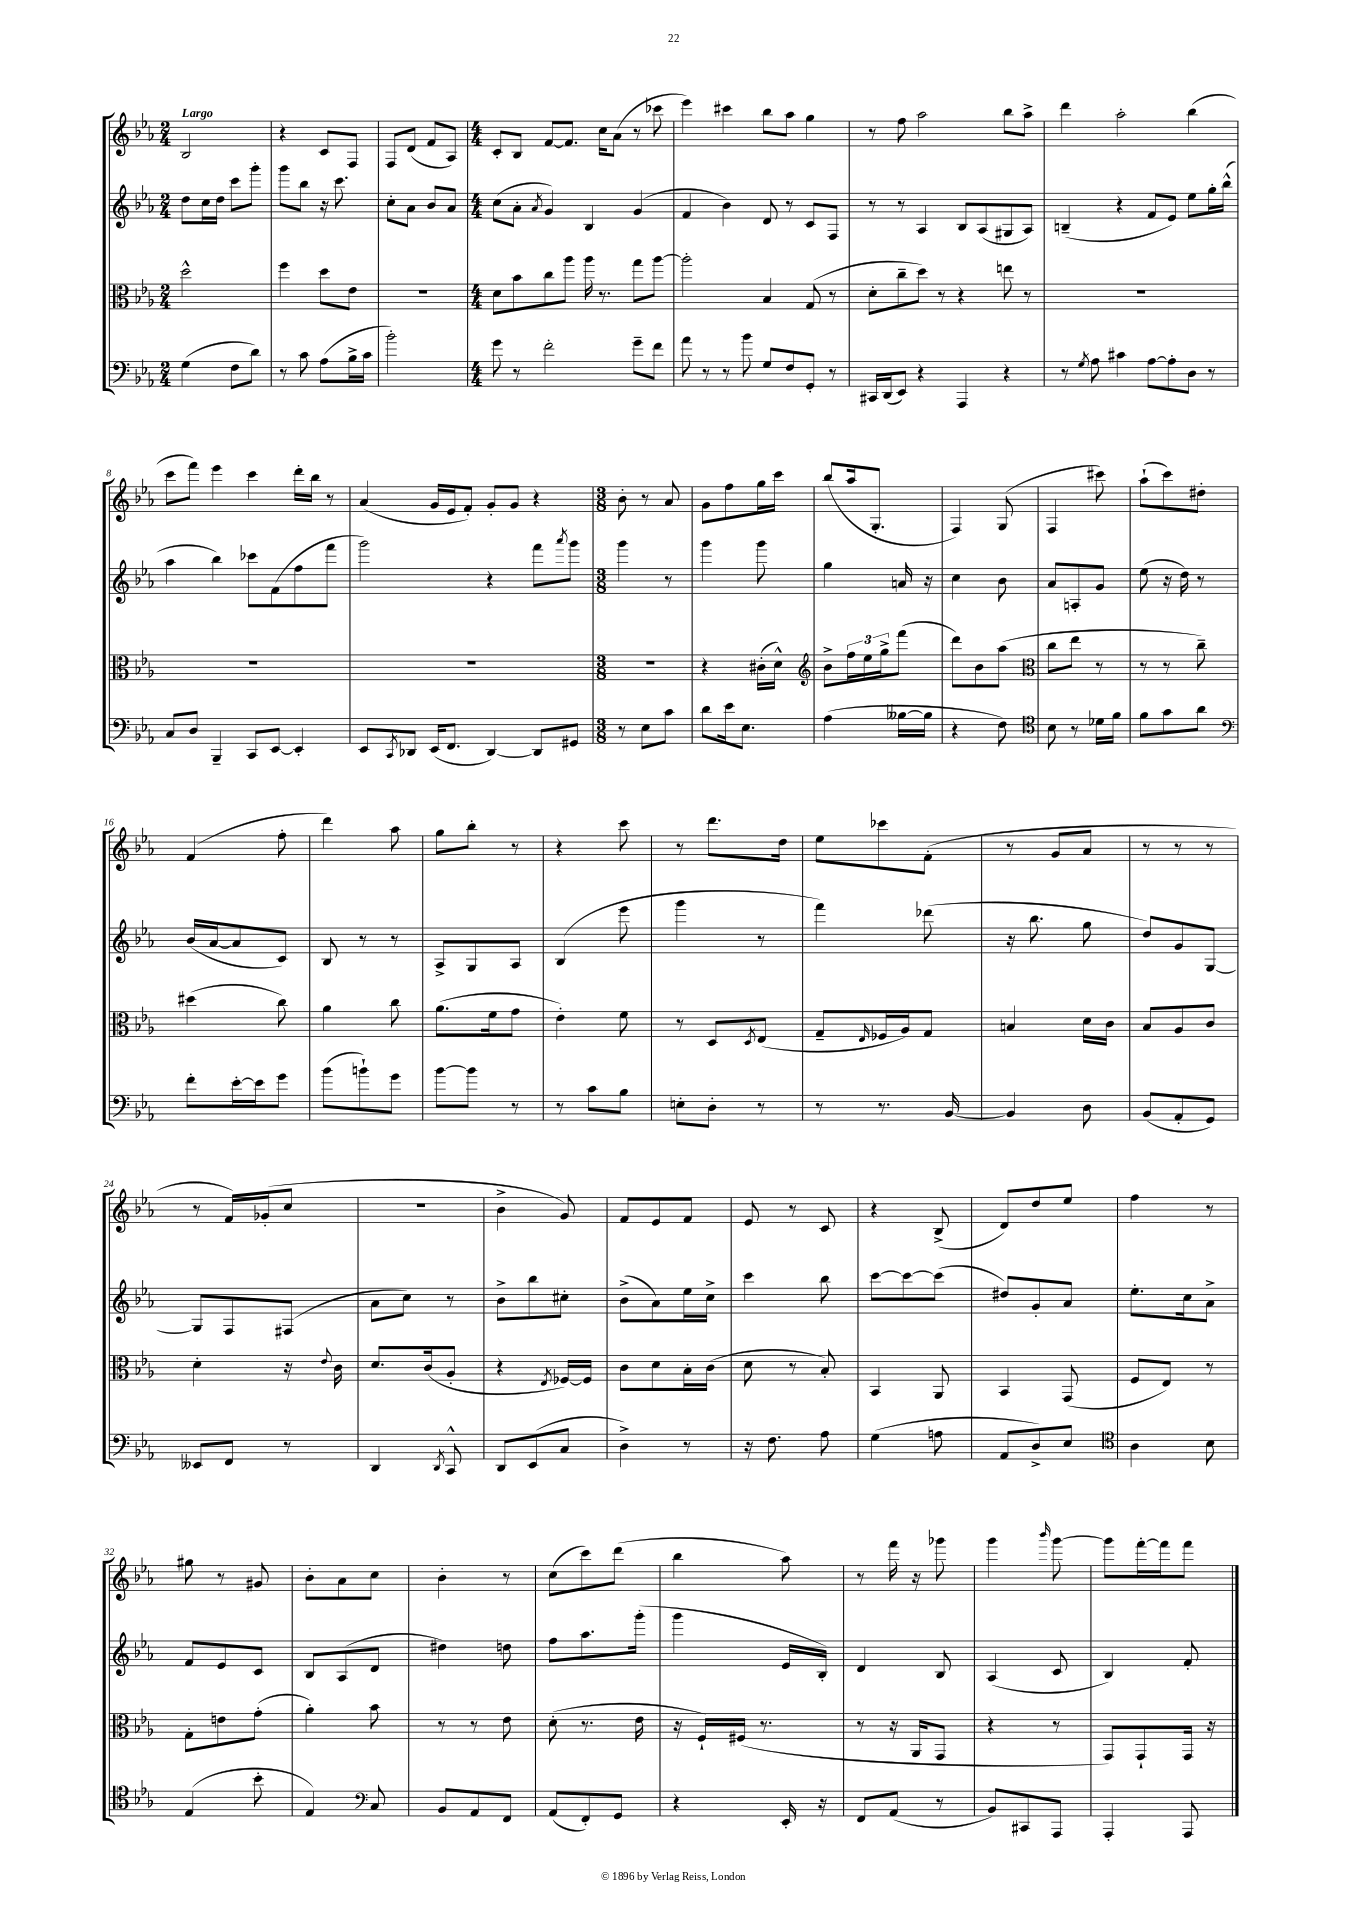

**kern	**kern	**kern	**kern
*staff4	*staff3	*staff2	*staff1
*clefF4	*clefC3	*clefG2	*clefG2
*k[b-e-a-]	*k[b-e-a-]	*k[b-e-a-]	*k[b-e-a-]
*M2/4	*M2/4	*M2/4	*M2/4
(4G\	2dd^^\	8dd\L	2B-/
.	.	16cc\L	.
.	.	16dd\JJ	.
8F\L	.	8ccc\L	.
8d\J)	.	8ggg'\J	.
=	=	=	=
8r	4ff\	8ggg\L	4r
8c\	.	8bb-\J	.
(8A-\L	8dd\L	16r	8c/L
.	.	8.ccc\	.
16B-^\L	8e-\J	.	8F/J
16c\JJ	.	.	.
=	=	=	=
2b-'\)	2r	8cc'\L	8F/L
.	.	8a-\J	(8d/J
.	.	8b-/L	8f/L
.	.	8a-/J	8A-/J)
=	=	=	=
*M4/4	*M4/4	*M4/4	*M4/4
8g\	8d\L	(8cc\L	8c'/L
8r	8b-\	8a-'\J	8B-/J
.	.	8qa-/	.
2f'\	8cc\	4g/)	[8f/L
.	8aa-\J	.	8.f/]J
.	16aa-\	4B-/	.
.	8.r	.	16cc\LK
.	.	.	(8a-\J
8g~\L	8gg\L	(4g/	8r
8f\J	[8aa-\J	.	8ccc-\
=	=	=	=
8a-\	2aa-'\]	4f/	4eee-\)
8r	.	.	.
8r	.	4b-\)	4ccc#\
8b-\	.	.	.
8G/L	4B-/	8d/	8bb-\L
8F/	.	8r	8aa-\J
8GG'/J	(8G/	8c/L	4gg\
8r	8r	8F/J	.
=	=	=	=
16CC#/LL	8d'\L	8r	8r
(16DD/J	.	.	.
8EE-/J)	8cc~\	8r	8ff\
4r	8dd\J)	4A-/	2aa-\
.	8r	.	.
4AAA-/	4r	8B-/L	.
.	.	(8A-/	.
4r	8ee\	8G#/	8bb-\L
.	8r	8A-/J)	8aa-^\J
=	=	=	=
8r	1r	(4B~/	4ddd\
8qG/	.	.	.
8A-\	.	.	.
4c#\	.	4r	2aa-'\
[8A-\L	.	8f/L	.
8A-'\]	.	8e-/J)	.
8D\J	.	8ee-\L	(4bb-\
8r	.	16gg'\L	.
.	.	(16bb-^^\JJ	.
=	=	=	=
8C/L	1r	4aa-\	8ccc\L
8D/J	.	.	8fff\J)
4BBB-~/	.	4bb-\)	4eee-\
8CC/L	.	8ccc-\L	4ccc\
[8EE-/J	.	(8f\	.
4EE-'/]	.	8ff\	16ddd'\LL
.	.	.	16bb-\JJ
.	.	8fff\J	8r
=	=	=	=
8EE-/L	1r	2ggg\)	(4a-/
8qCC/	.	.	.
8DD-/J	.	.	.
(16EE-/LK	.	.	16g/LL
8.FF/J	.	.	16e-/J
.	.	.	8f'/J)
[4DD-/)	.	4r	8g'/L
.	.	.	8g/J
8DD-/]L	.	8fff\L	4r
.	.	8qaaa-/	.
8GG#/J	.	8ggg\J	.
=	=	=	=
*M3/8	*M3/8	*M3/8	*M3/8
8r	4.r	4ggg\	8b-'\
8E-\L	.	.	8r
8c\J	.	8r	8a-/
=	=	=	=
8d\L	4r	4ggg\	8g\L
16e-\k	.	.	8ff\
8.E-\J	.	.	.
.	(16c#'\LL	8ggg\	16gg\L
.	16d^^\JJ)	.	16ccc\JJ
=	=	=	=
*	*clefG2	*	*
(4A-\	8b-^\L	4gg\	(8bb-/L
.	24ff\L	.	16aa-/k
.	24ee-\	.	.
.	.	.	8.G'/J
.	24gg^\J	.	.
[16B--\LL	(8fff\J	16a/	.
16B--\]JJ	.	16r	.
=	=	=	=
4r	8ddd\L)	4cc\	4F/)
.	8b-\	.	.
8F\)	(8aa-\J	8b-\	(8G/
=	=	=	=
*clefC4	*clefC3	*	*
8B-\	8cc\L	8a-/L	4F/
8r	8ee-\J	8A'/	.
16d-\LL	8r	8g/J	8ccc#\)
16f\JJ	.	.	.
=	=	=	=
8f\L	8r	(8ee-\	(8aa-`\L
8g\	8r	16r	8ccc\)
.	.	16dd\)	.
8a-\J	8cc~\)	8r	8dd#'\J
=	=	=	=
*clefF4	*	*	*
8f'\L	(4dd#\	(16b-/LL	(4f/
.	.	[16a-/J	.
[16e-'\L	.	8a-/]	.
16e-\]J	.	.	.
8g\J	8cc\)	8c/J)	8ff'\
=	=	=	=
(8b-\L	4a-\	8B-/	4ddd\)
8b`\)	.	8r	.
8g\J	8cc\	8r	8aa-\
=	=	=	=
[8b-\L	(8.a-\L	8A-^/L	8gg\L
8b-\]J	.	8G/	8bb-'\J
.	16f\k	.	.
8r	8g\J	8A-/J	8r
=	=	=	=
8r	4e-'\)	(4B-/	4r
8c\L	.	.	.
8B-\J	8f\	8eee-\	8ccc\
=	=	=	=
8E'\L	8r	4ggg\	8r
8D'\J	8D/L	.	8.ddd\L
.	8qD/	.	.
8r	(8E-/J	8r	.
.	.	.	16dd\Jk
=	=	=	=
8r	8G~/L	4fff\)	8ee-\L
.	16qqE-/	.	.
8.r	16F-/L	.	8ccc-\
.	16A-/J)	.	.
.	8G/J	(8ddd-\	(8f'\J
[16BB-/	.	.	.
=	=	=	=
4BB-/]	4B/	16r	8r
.	.	8.bb-\	.
.	.	.	8g/L
8D\	16d\LL	8gg\	8a-/J
.	16c\JJ	.	.
=	=	=	=
(8BB-/L	8B-/L	8dd/L)	8r
8AA-'/	8A-/	8g/	8r
8GG/J)	8c/J	[8G/J	8r
=	=	=	=
8EE--/L	4d'\	8G/]L	8r
8FF/J	.	8F/	16f/LL)
.	.	.	(16g-'/J
8r	16r	(8F#/J	8cc/J
.	8qqe-/	.	.
.	16c\	.	.
=	=	=	=
4DD/	8.d/L	8a-\L	4.r
.	.	8cc\J)	.
.	(16c/k	.	.
8qDD/	.	.	.
8CC^^/	8A-'/J	8r	.
=	=	=	=
8DD/L	4r	8b-^\L	4b-^\
(8EE-/	.	8bb-\	.
.	8qE-/	.	.
8C/J	[16F-/LL)	8cc#'\J	8g/)
.	16F-/]JJ	.	.
=	=	=	=
4D^\)	8c\L	(8b-^\L	8f/L
.	8d\	8a-\)	8e-/
8r	16B-'\L	16ee-\L	8f/J
.	(16c\JJ	16cc^\JJ	.
=	=	=	=
16r	8d\	4ccc\	8e-/
8.F\	.	.	.
.	8r	.	8r
8A-\	8B-'/)	8bb-\	8c/
=	=	=	=
(4G\	4BB-/	[8ccc\L	4r
.	.	8ccc\_	.
8A\	8AA-/	(8ccc\]J	(8B-^/
=	=	=	=
8AA-/L	4BB-/	8dd#/L)	8d/L)
8D^/)	.	8g'/	8dd/
8E-/J	(8GG/	8a-/J	8ee-/J
=	=	=	=
*clefC4	*	*	*
4A-\	8F/L	8.ee-'\L	4ff\
.	8E-/J)	.	.
.	.	16cc\k	.
8B-\	8r	8a-^\J	8r
=	=	=	=
(4E-/	8G'\L	8f/L	8gg#\
.	8e\	8e-/	8r
8b-'\	(8g'\J	8c/J	8g#/
=	=	=	=
4E-/)	4a-'\)	8B-/L	8b-'\L
.	.	(8A-/	8a-\
*clefF4	*	*	*
8C/	8b-\	8d/J	8cc\J
=	=	=	=
8BB-/L	8r	4dd#\)	4b-'\
8AA-/	8r	.	.
8FF/J	8e-\	8dd\	8r
=	=	=	=
(8AA-/L	(8d'\	8ff\L	(8cc\L
8FF'/)	8.r	8.aa-\	8ccc\)
8GG/J	.	.	(8ddd\J
.	16e-\	(16ggg'\Jk	.
=	=	=	=
4r	16r	4ggg\	4bb-\
.	16F`/LL)	.	.
.	(16F#/JJ	.	.
.	8.r	.	.
16EE-'/	.	16e-/LL	8aa-\)
16r	.	16B-'/JJ)	.
=	=	=	=
8FF/L	8r	4d/	8r
(8AA-/J	16r	.	16fff\
.	16AA-/LK	.	16r
8r	8GG/J	8B-/	8ggg-\
=	=	=	=
8BB-/L)	4r	(4A-/	4ggg\
8CC#/	.	.	.
.	.	.	16qqbbb-/
8AAA-/J	8r	8c/	[8ggg\
=	=	=	=
4AAA-'/	8GG/L)	4B-/)	8ggg\]L
.	8GG`/	.	[16fff'\L
.	.	.	16fff\]J
8AAA-/	16GG/Jk	8f'/	8fff\J
.	16r	.	.
==	==	==	==
*-	*-	*-	*-
